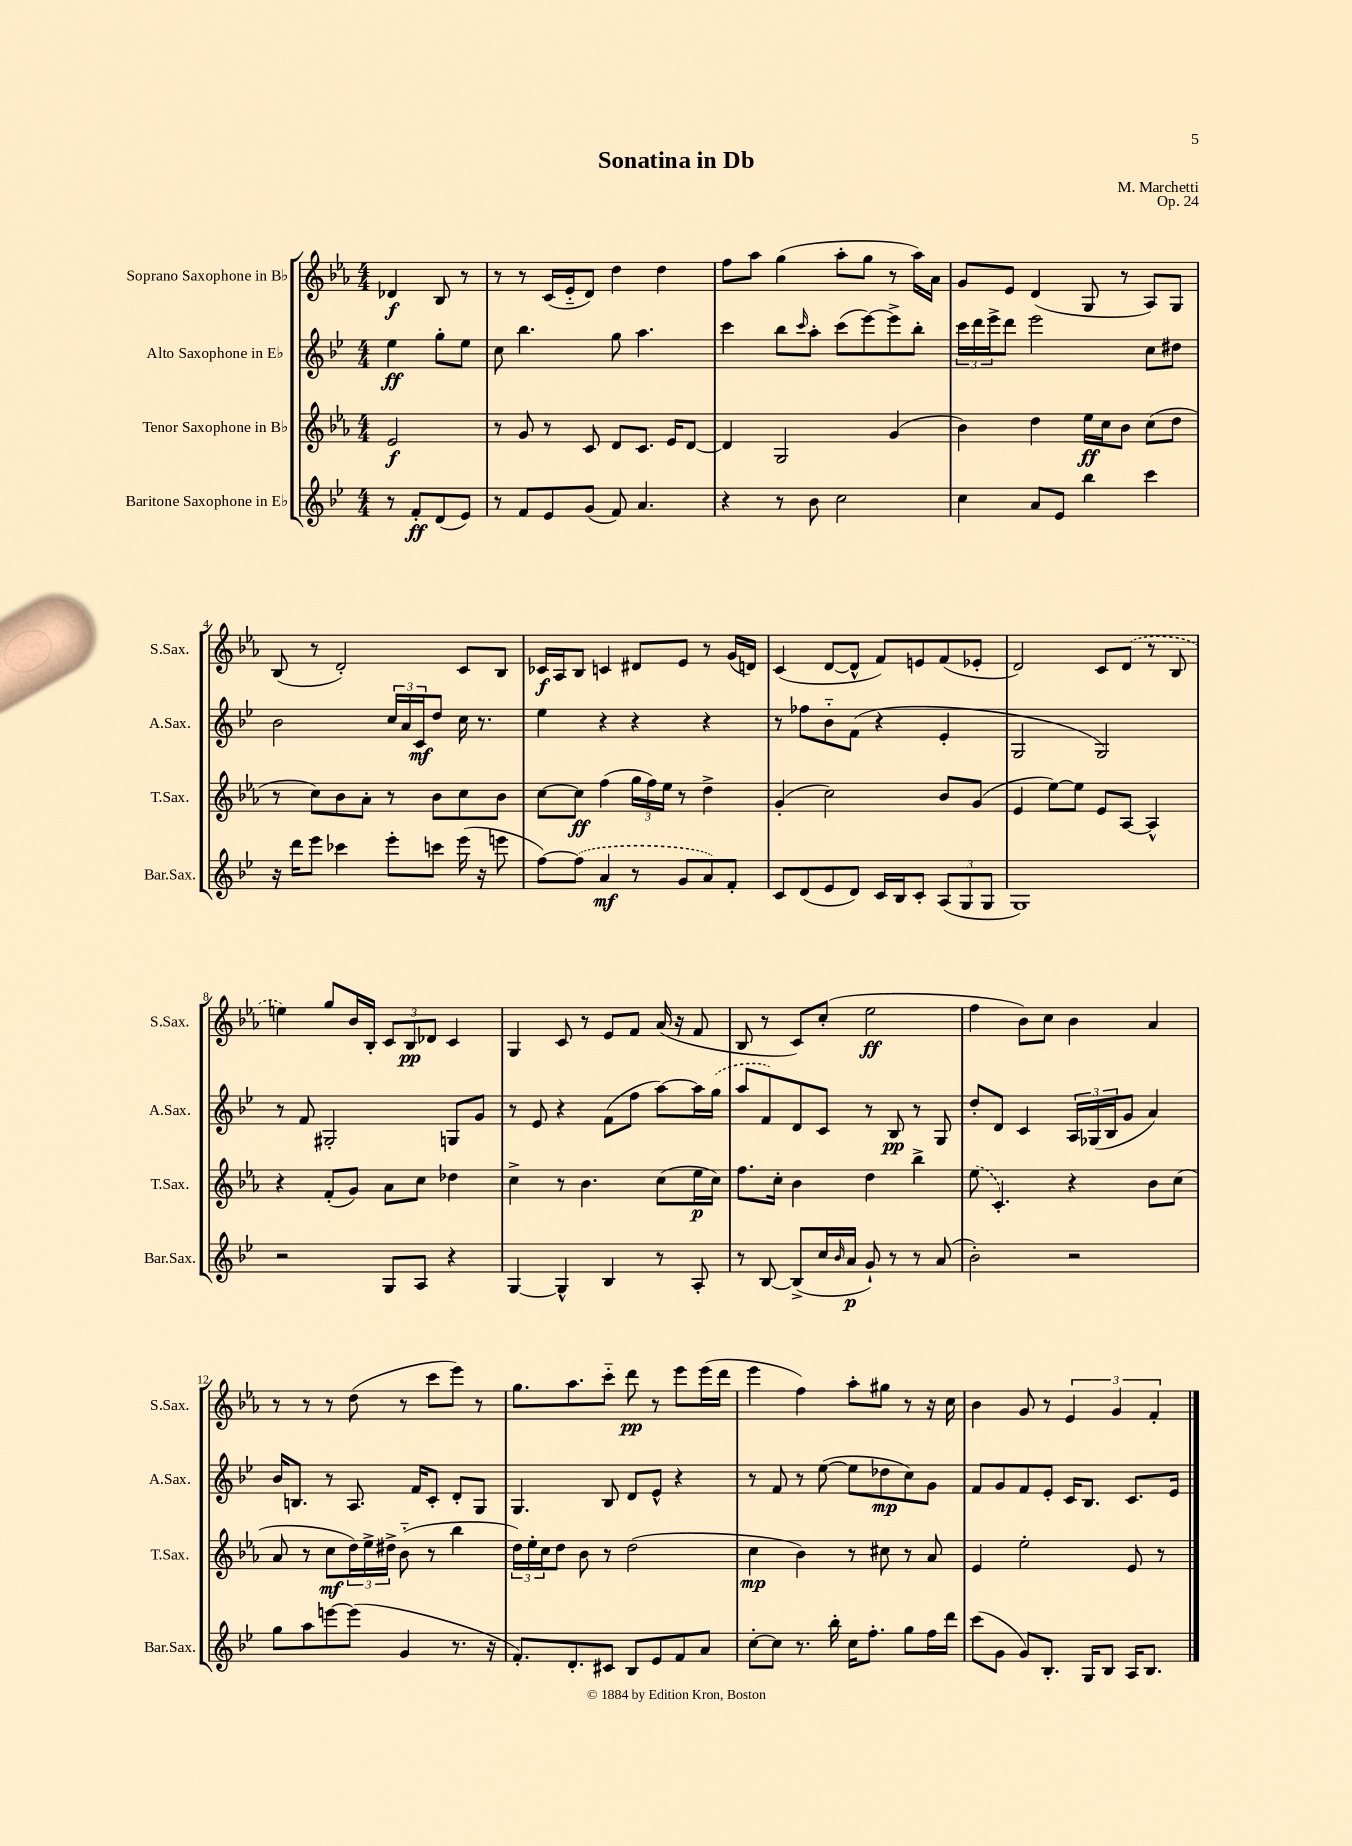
\header { title = "Sonatina in Db" composer = "M. Marchetti" opus = "Op. 24" }
<<
\new StaffGroup <<
\new Staff = "s0" \with { instrumentName = "Soprano Saxophone in Bb" shortInstrumentName = "S.Sax." } {
    \clef treble \key ees \major \numericTimeSignature \time 4/4 \partial 2
    des'4\f bes8 r8 |
    r8 r8 c'16( ees'16-_ d'8) d''4 d''4 |
    f''8 aes''8 g''4( aes''8-. g''8 r8 aes''16) aes'16 |
    g'8 ees'8 d'4( g8 r8 aes8) g8 |
    bes8( r8 d'2-.) c'8 bes8 |
    ces'16\f aes16 bes8 c'4 dis'8 ees'8 r8 g'16( d'16) |
    c'4( d'8~ d'8-^ f'8) e'8 f'8( ees'8-. |
    d'2) c'8 \once \slurDashed d'8( r8 bes8 |
    e''4) g''8 bes'16 bes16-. \tuplet 3/2 { c'8 bes8\pp des'8 } c'4 |
    g4 c'8 r8 ees'8 f'8 aes'16( r16 f'8 |
    bes8 r8 c'8) c''8-.( ees''2\ff |
    f''4 bes'8) c''8 bes'4 aes'4 |
    r8 r8 r8 d''8( r8 c'''8 ees'''8) r8 |
    g''8. aes''8. c'''8-_ d'''8\pp r8 ees'''8 ees'''16( d'''16 |
    ees'''4 f''4) aes''8-. gis''8 r8 r16 c''16 |
    bes'4 g'8 r8 \tuplet 3/2 { ees'4 g'4 f'4-. } \bar "|." |
}
\new Staff = "s1" \with { instrumentName = "Alto Saxophone in Eb" shortInstrumentName = "A.Sax." } {
    \clef treble \key bes \major \numericTimeSignature \time 4/4 \partial 2
    ees''4\ff g''8-. ees''8 |
    c''8 bes''4. g''8 a''4. |
    c'''4 bes''8 \grace { c'''16 } a''8-. c'''8( ees'''8~) ees'''8-> bes''8-. |
    \tuplet 3/2 { c'''16 d'''16 ees'''16-> } d'''8 ees'''2 c''8 dis''8 |
    bes'2 \tuplet 3/2 { c''16 a'16 c'16\mf } d''8 c''16 r8. |
    ees''4 r4 r4 r4 |
    r8 fes''8 bes'8-_ f'8( r4 ees'4-. |
    g2 g2) |
    r8 f'8 gis2-. g8 g'8 |
    r8 ees'8 r4 f'8( f''8 a''8~) a''16 \once \slurDashed g''16( |
    a''8 f'8) d'8 c'8 r8 bes8\pp r8 g8 |
    d''8-. d'8 c'4 \tuplet 3/2 { a16 ges16( bes16 } g'8 a'4) |
    bes'16 b8. r8 a8. f'16 c'8-. d'8-. g8 |
    g4. bes8 d'8 ees'8-^ r4 |
    r8 f'8 r8 ees''8~( ees''8 des''8\mp c''8) g'8 |
    f'8 g'8 f'8 ees'8-. c'16 bes8. c'8. ees'16 \bar "|." |
}
\new Staff = "s2" \with { instrumentName = "Tenor Saxophone in Bb" shortInstrumentName = "T.Sax." } {
    \clef treble \key ees \major \numericTimeSignature \time 4/4 \partial 2
    ees'2\f |
    r8 g'8 r8 c'8 d'8 c'8. ees'16 d'8~ |
    d'4 g2 g'4( |
    bes'4) d''4 ees''16\ff c''16 bes'8 c''8( d''8 |
    r8 c''8) bes'8 aes'8-. r8 bes'8 c''8 bes'8 |
    c''8~ c''8\ff f''4( \tuplet 3/2 { g''16 f''16) ees''16 } r8 d''4-> |
    g'4-.( c''2) bes'8 g'8( |
    ees'4 ees''8~) ees''8 ees'8 aes8~ aes4-^ |
    r4 f'8-.( g'8) aes'8 c''8 des''4 |
    c''4-> r8 bes'4. c''8( ees''16\p c''16) |
    f''8. c''16-. bes'4 d''4 bes''4-> |
    \once \slurDashed ees''8( c'4.-.) r4 bes'8 c''8( |
    aes'8 r8 c''8\mf \tuplet 3/2 { d''16) ees''16-> dis''16-> } bes'8-_( r8 bes''4 |
    \tuplet 3/2 { d''16) ees''16-. c''16 } d''8 bes'8 r8 d''2( |
    c''4\mp bes'4) r8 cis''8 r8 aes'8 |
    ees'4 ees''2-. ees'8 r8 \bar "|." |
}
\new Staff = "s3" \with { instrumentName = "Baritone Saxophone in Eb" shortInstrumentName = "Bar.Sax." } {
    \clef treble \key bes \major \numericTimeSignature \time 4/4 \partial 2
    r8 f'8-.\ff d'8( ees'8) |
    r8 f'8 ees'8 g'8( f'8) a'4. |
    r4 r8 bes'8 c''2 |
    c''4 a'8 ees'8 bes''4 c'''4 |
    r16 d'''16 ees'''8 ces'''4 ees'''8-. c'''8 ees'''16( r16 e'''8 |
    f''8~) \once \slurDashed f''8( a'4\mf r8 g'8 a'8) f'8-. |
    c'8 d'8( ees'8 d'8) c'16 bes16 c'8-. \tuplet 3/2 { a8( g8 g8 } |
    g1) |
    r2 g8 a8 r4 |
    g4~ g4-^ bes4 r8 a8-. |
    r8 bes8~ bes8->( c''16 \grace { bes'16 } a'16\p g'8-!) r8 r8 a'8( |
    bes'2-.) r2 |
    g''8 a''8 e'''8~ e'''8( g'4 r8. r16 |
    f'8.-.) d'8.-. cis'8 bes8 ees'8 f'8 a'8 |
    c''8~-. c''8 r8. bes''16-. c''16 f''8.-. g''8 f''16 d'''16 |
    c'''8( g'8 g'8) bes8.-. g16 bes8 a16 bes8. \bar "|." |
}
>>
>>
